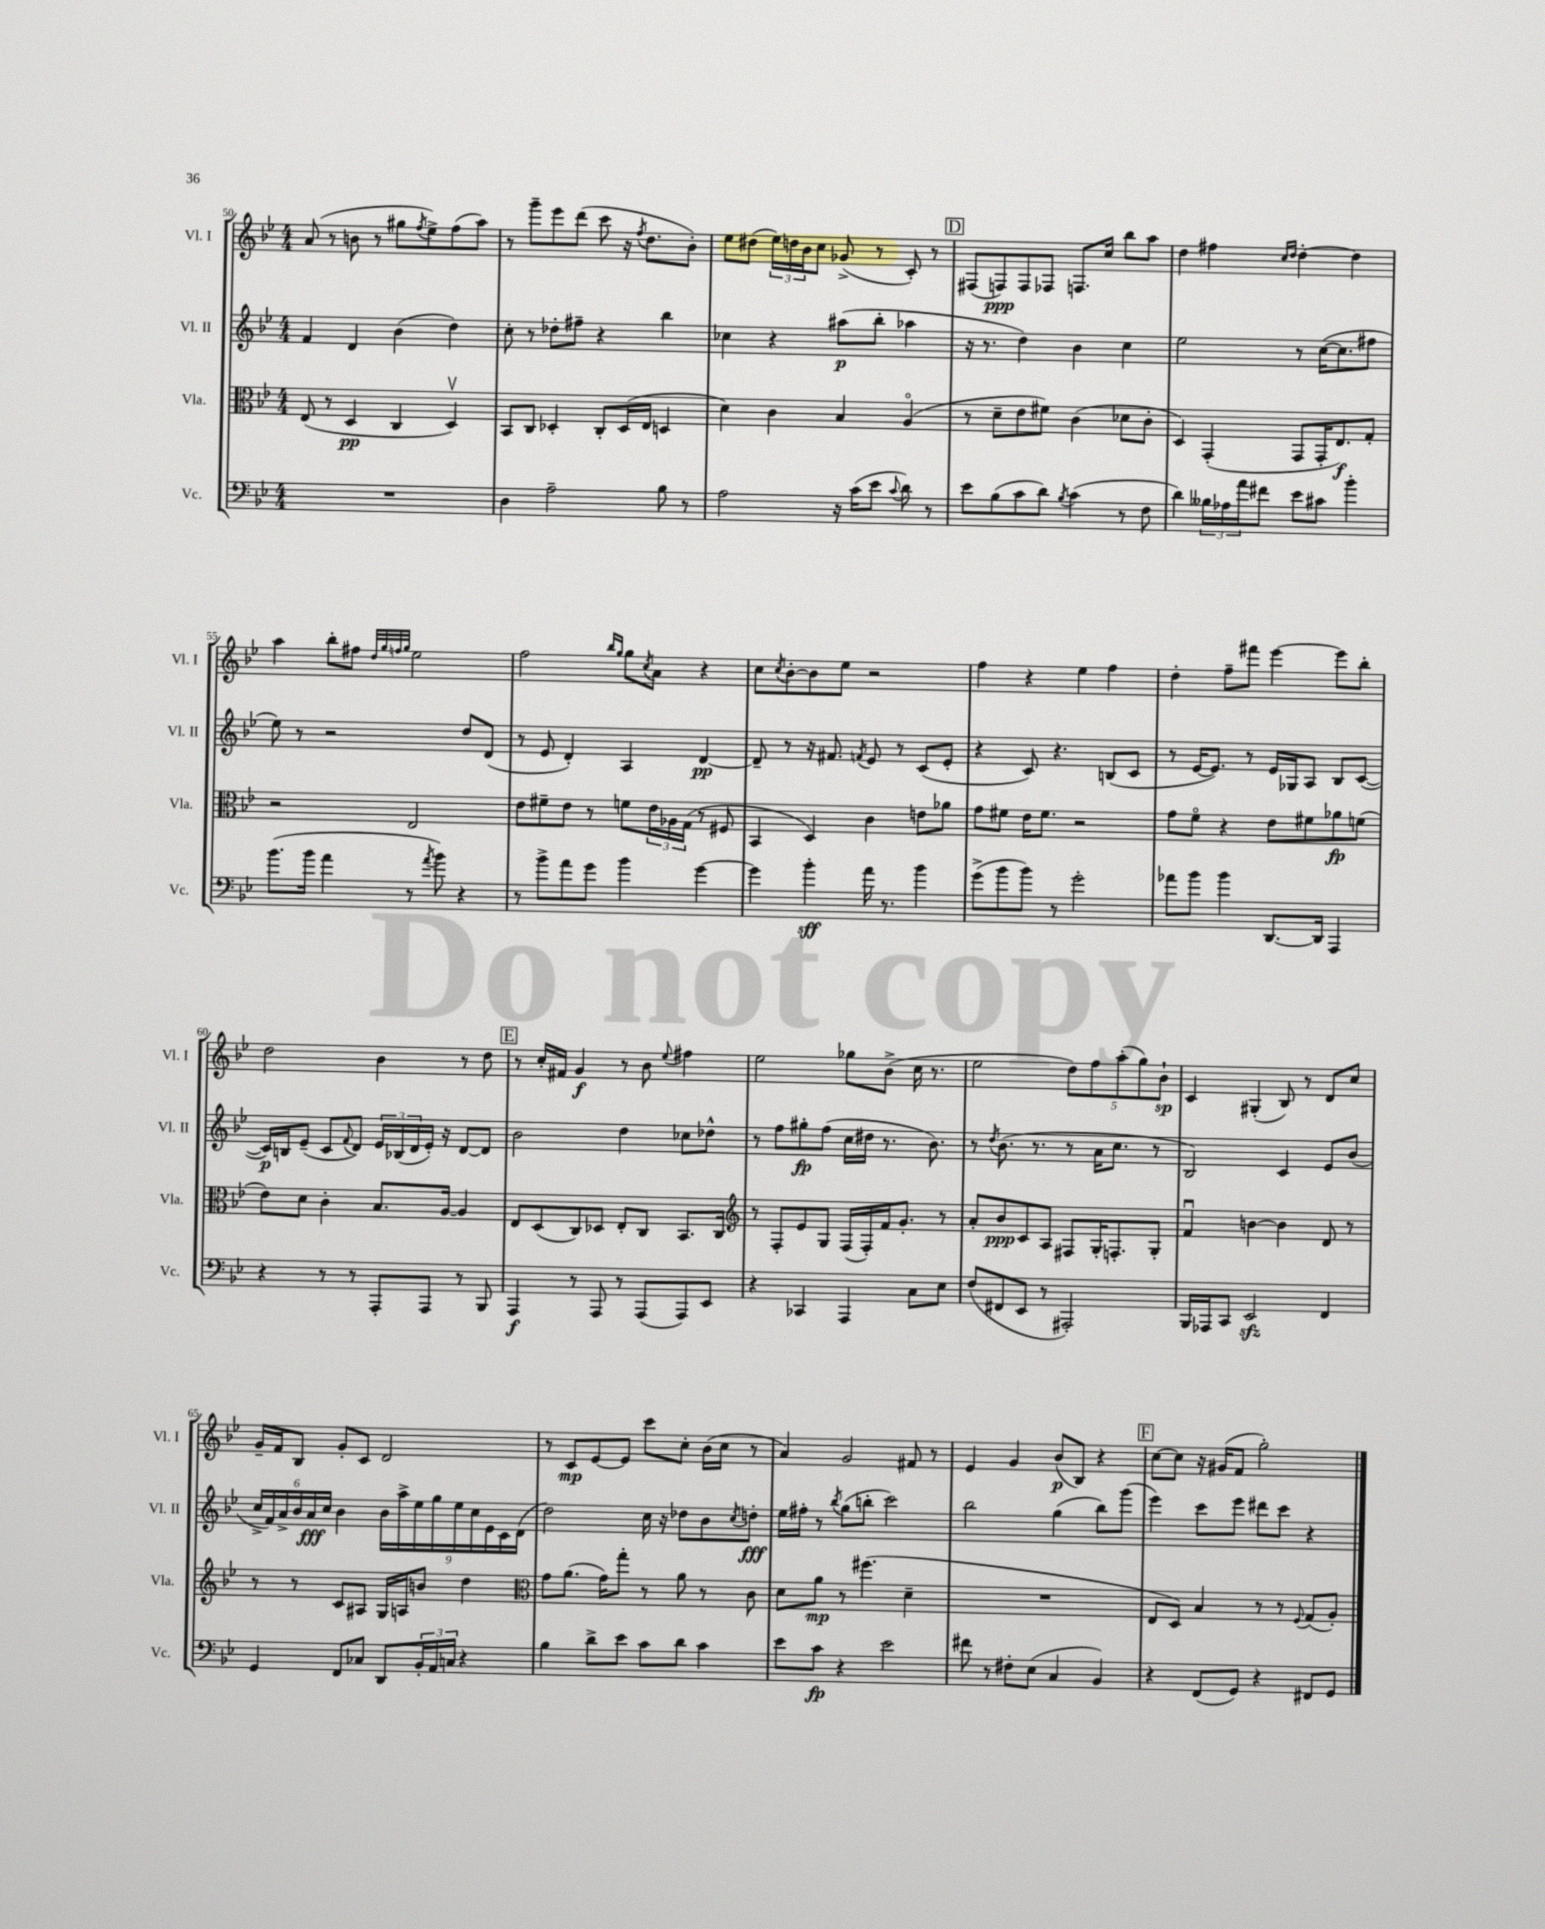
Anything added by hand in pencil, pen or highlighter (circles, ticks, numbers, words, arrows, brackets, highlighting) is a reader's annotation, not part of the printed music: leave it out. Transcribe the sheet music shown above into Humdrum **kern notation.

**kern	**kern	**kern	**kern
*staff4	*staff3	*staff2	*staff1
*clefF4	*clefC3	*clefG2	*clefG2
*k[b-e-]	*k[b-e-]	*k[b-e-]	*k[b-e-]
*M4/4	*M4/4	*M4/4	*M4/4
1r	(8E-	4f	(8a
.	8r	.	8r
.	4D	4d	8b
.	.	.	8r
.	4C	(4b-	8gg#
.	.	.	8qff
.	.	.	8ee-^)
.	4Dv)	4dd)	(8ff
.	.	.	8aa)
=	=	=	=
4D	8BB-	8cc'	8r
.	8C	8r	8ggg~
2A~	4D-'	8dd-'	8eee-
.	.	8ff#~	(8ddd
.	8C'	4r	8ccc
.	(16D-	.	16r
.	.	.	8qff
.	16E-	.	8.dd
8B-	4D	4bb-	.
8r	.	.	8b-')
=	=	=	=
2A	4d)	4cc-	8ee-
.	.	.	(8dd#
.	4c	4r	24ee-)
.	.	.	24dd
.	.	.	24b-
.	.	.	8cc
16r	4B-	(8aa#	(8g-^
(16c	.	.	.
8e-	.	8bb-'	8r
8qqc	.	.	.
8d)	(4Ao	4aa-	8c')
8r	.	.	8r
=	=	=	=
8e-	8r	16r	(8F#
.	.	8.r	.
(8B-	8d~	.	8F)
8c	8e-	4dd)	8F
8d)	8f#)	.	8F-
8qB-	.	.	.
(4c	(4c	4b-	8.F
.	.	.	16cc
8r	8d-	4cc	8bb-
8F	8c'	.	8aa
=	=	=	=
4d)	4D)	2ee-	4dd
24B--	(4GG'	.	4ff#
24A-	.	.	.
24a	.	.	.
8f#	.	.	.
.	.	.	16qqcc
.	.	.	16qqdd
8e-	8GG	8r	[4dd'
8c#	16GG'	([16cc	.
.	8.E-)	8.cc]	.
4b-'	.	.	4dd]
.	8G'	8ff#	.
=	=	=	=
(8.b-	2r	8ee-)	4aa
.	.	8r	.
16b-	.	.	.
4a	.	2r	8bb-'
.	.	.	8ff#
.	.	.	32qqdd
.	.	.	32qqgg
.	.	.	32qqff
.	.	.	32qqgg
8r	2E-	.	2ee-
8qa	.	.	.
8b-)	.	.	.
4r	.	8dd	.
.	.	(8d	.
=	=	=	=
8r	8e-	8r	2ff
8b-^	8f#~	8e-	.
8a	8e-	4d')	.
8g	8r	.	.
.	.	.	16qqbb-
.	.	.	16qqgg
4b-	8f	4A	8gg
.	.	.	8qcc
.	24e-	.	8a
.	24A-	.	.
.	(24G	.	.
[4g	8r	[4d	4r
.	8F#	.	.
=	=	=	=
4g]	4BB-	8d~]	8cc
.	.	.	8qcc
.	.	8r	[8b-'
4b-'	4D)	16r	8b-]
.	.	8.f#	.
.	.	.	8ee-
.	.	8qf	.
16a	4c	8e-	2r
8.r	.	.	.
.	.	8r	.
4b-	8e	(8c	.
.	8a-	8e-'	.
=	=	=	=
(8g^	8g	4r	4ff
8b-	8f#	.	.
8b-)	16e-	8c)	4r
.	8.f#	.	.
8r	.	4.r	.
2g'	2r	.	4ee-
.	.	(8B	4ff
.	.	8c	.
=	=	=	=
8a-	8g	8r	4dd'
8b-	8fo	[16e-	.
.	.	8.e-])	.
4b-	4r	.	8ff~
.	.	8r	8fff#
[8.DD	8e-	16e-	[4eee-
.	.	16G-	.
.	8f#	8A	.
16DD]	.	.	.
4AAA	8a-	8B-	8eee-]
.	(8f	([8c	8bb-'
=	=	=	=
4r	8e-)	16c])	2dd
.	.	16B	.
.	8d	(8e-~	.
8r	4c'	8c	.
.	.	8qqf	.
8r	.	8d)	.
8AAA'	8.B-	24e-	4b-
.	.	(24B-	.
.	.	24d	.
8AAA	.	16e-')	.
.	[16A	16r	.
8r	4A]	[8d	8r
8BBB-	.	8d]	8dd
=	=	=	=
4AAA	8E-	2b-	8r
.	(8D	.	16cc'
.	.	.	16f#
8r	8C)	.	4g
8AAA	8D-	.	.
8r	8E-'	4dd	8r
(8AAA	8C	.	8b-
.	.	.	8qqee-
8AAA)	8.BB-	8cc-	4ff#
8EE-	.	8dd-^^	.
.	16C	.	.
=	=	=	=
*	*clefG2	*	*
4r	8r	8r	2ee-
.	8F'	8ff	.
4CC-	8e-	8gg#'	.
.	8G	(8ff	.
4AAA	(16F	16cc	8gg-
.	16F')	16dd#	.
.	16f	8.r	(8b-^
.	8.g'	.	.
8C	.	.	16cc
.	.	8.b-)	8.r
8E-	8r	.	.
=	=	=	=
(8F	8a'	8r	2ee-
.	.	8qdd	.
8FF#	8b-	(8.b-	.
8EE-	8c	.	.
.	.	8.r	.
8r	8A	.	.
2AAA#')	8F#	8r	10dd)
.	.	.	10ff
.	16G'	16a	.
.	8.F'	8.cc	.
.	.	.	(10aa'
.	.	.	10gg)
.	8G'	8r	.
.	.	.	10b-`
=	=	=	=
16BBB-	4fu	2B-)	4c
16AAA-	.	.	.
8CC	.	.	.
2EE-	[4b	.	(4G#'
.	4b]	4c	8B-)
.	.	.	8r
4FF	8d	8e-	8d
.	8r	(8b-	8cc
=	=	=	=
4GG	8r	24cc^	16g~
.	.	24f)	.
.	.	.	16f
.	.	24a^	.
.	8r	24b-	8B-
.	.	24a	.
.	.	24cc	.
8FF	8c	4b-	8g'
8C-	8A#	.	8c
8DD	16G	18b-	2d
.	.	18aa^	.
.	16A	.	.
.	.	18ee-	.
24BB-'	8b	.	.
24AA	.	18gg	.
24C	.	.	.
.	.	18ee-	.
4r	4dd	.	.
.	.	18cc	.
.	.	18e-	.
.	.	18c	.
.	.	(18d	.
=	=	=	=
*	*clefC3	*	*
4B-	8g	2dd)	8r
.	(8.a	.	8c
8d^	.	.	[8e-
.	16g)	.	.
8e-	8gg'	.	8e-]
8c	8r	16cc	8ccc
.	.	16r	.
8d	8a	8dd-	8cc'
4c	8r	8b-	(16b-
.	.	.	16cc
.	.	8qcc	.
.	8c	8dd'	8r
=	=	=	=
8e-	8d	16ee-	4a)
.	.	16ff#'	.
8c	8a	8r	.
.	.	8qbb-	.
4r	8r	(8gg	2g
.	(4.ff#	8bb'	.
2e-	.	2ccc)	.
.	4d~	.	8f#
.	.	.	8r
=	=	=	=
8f#	1r	2bb-	4e-
8r	.	.	.
8F#'	.	.	4g
(8E-	.	.	.
4C	.	(4gg	(8b-
.	.	.	8B-)
4BB-)	.	8bb-)	4r
.	.	(8ggg	.
=	=	=	=
4r	8E-	4eee-)	[8cc
.	8D)	.	8cc]
(8FF	4B-	8ccc	16r
.	.	.	(16g#
8GG)	.	8eee-	8f
4r	8r	8ddd#	2gg')
.	8r	8ccc	.
.	8qqF	.	.
8FF#	(8G	4r	.
8GG	8A')	.	.
==	==	==	==
*-	*-	*-	*-
